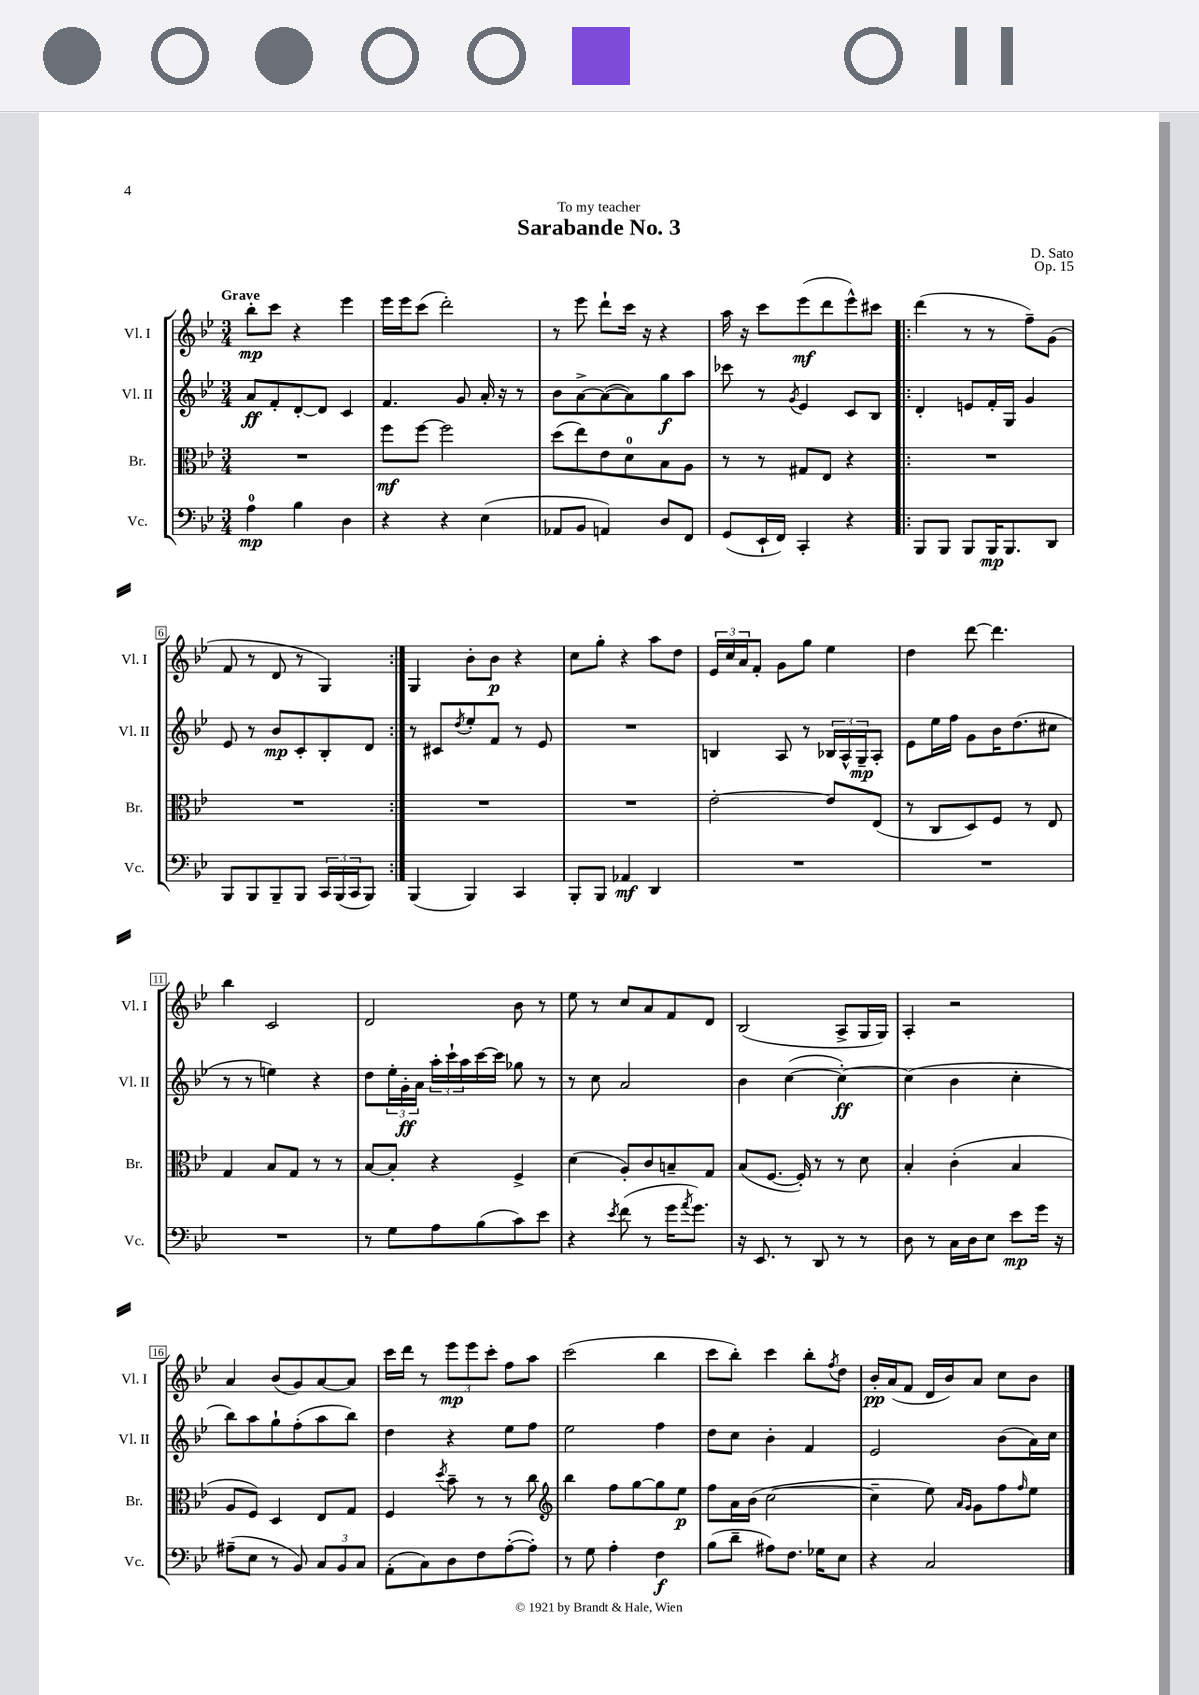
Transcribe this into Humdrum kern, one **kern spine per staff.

**kern	**kern	**kern	**kern
*staff4	*staff3	*staff2	*staff1
*clefF4	*clefC3	*clefG2	*clefG2
*k[b-e-]	*k[b-e-]	*k[b-e-]	*k[b-e-]
*M3/4	*M3/4	*M3/4	*M3/4
4A	2.r	8a	8bb-'
.	.	8f'	8ccc
4B-	.	[8d'	4r
.	.	8d]	.
4D	.	4c	4eee-
=	=	=	=
4r	8ff	4.f	16eee-
.	.	.	16eee-
.	[8ff	.	(8ccc
4r	2ff]	.	2ddd')
.	.	8g	.
(4E-	.	16a'	.
.	.	16r	.
.	.	8r	.
=	=	=	=
8AA-	(8dd	8b-	8r
8BB-	8ee-)	[8a^	8eee-
4AA)	8e-	(8a_	8ddd`
.	8d	8a])	16ccc
.	.	.	16r
8D	8B-	8gg	4r
8FF	8A	8aa	.
=	=	=	=
(8GG	8r	8ccc-	16aa
.	.	.	16r
16EE-`	8r	8r	8ccc
16FF)	.	.	.
.	.	8qg	.
4CC'	8G#	4e-	(8eee-
.	8E-	.	8ddd
4r	4r	8c	8eee-^^)
.	.	8B-	8ccc#
=!|:	=!|:	=!|:	=!|:
8BBB-	2.r	4d'	(4ddd
8BBB-	.	.	.
8BBB-	.	8e	8r
16BBB-	.	16f'	8r
8.BBB-	.	16G	.
.	.	4g	8ff~)
8DD	.	.	(8g
=	=	=	=
8BBB-	2.r	8e-	8f
8BBB-	.	8r	8r
8BBB-~	.	8b-	8d
8BBB-	.	8c'	8r
24CC	.	8B-'	4G)
(24BBB-	.	.	.
24CC	.	.	.
8BBB-)	.	8d	.
=:|!	=:|!	=:|!	=:|!
(4BBB-	2.r	8r	4G
.	.	8c#	.
.	.	8qdd	.
4BBB-)	.	8ee-'	8b-'
.	.	8f	8b-
4CC	.	8r	4r
.	.	8e-	.
=	=	=	=
8BBB-'	2.r	2.r	8cc
8BBB-	.	.	8gg'
4AA-	.	.	4r
4DD	.	.	8aa
.	.	.	8dd
=	=	=	=
2.r	[2e-'	4B	24e-
.	.	.	24cc
.	.	.	24a
.	.	.	8f'
.	.	8A	8g
.	.	8r	8gg
.	8e-]	24B-	4ee-
.	.	24A^^	.
.	.	24G~	.
.	(8E-	8A'	.
=	=	=	=
2.r	8r	8e-	4dd
.	8C	16ee-	.
.	.	16ff	.
.	8D)	8g	[8ddd
.	8F	16b-	4.ddd]
.	.	(8.dd	.
.	8r	.	.
.	8E-	8cc#	.
=	=	=	=
2.r	4G	8r	4bb-
.	.	8r	.
.	8B-	4ee)	2c
.	8G	.	.
.	8r	4r	.
.	8r	.	.
=	=	=	=
8r	[8B-	8dd	2d
8G	8B-']	24ee-'	.
.	.	24g'	.
.	.	24a	.
8A	4r	24aa'	.
.	.	24ccc`	.
.	.	24aa	.
(8B-	.	[16ccc	.
.	.	16ccc]	.
8c)	4F^	8gg-	8b-
8e-	.	8r	8r
=	=	=	=
4r	(4d	8r	8ee-
.	.	8cc	8r
8qe-	.	.	.
(8f	8A')	2a	8cc
8r	8c	.	8a
16g	8B~	.	8f
8qa	.	.	.
8.g)	.	.	.
.	8G	.	8d
=	=	=	=
16r	(8B-	4b-	(2B-
8.EE-	.	.	.
.	[8.F	.	.
8r	.	([4cc	.
.	16F'])	.	.
8DD	8r	.	.
8r	8r	4cc'_)	8A^
8r	8d	.	16G
.	.	.	16G)
=	=	=	=
8D	4B-'	(4cc]	4A'
8r	.	.	.
16C	(4c'	4b-	2r
16D	.	.	.
8E-	.	.	.
8e-	4B-	4cc'	.
16g	.	.	.
16r	.	.	.
=	=	=	=
(8A#~	8A	8bb-)	4a
8E-	8F)	8aa	.
8r	4D	8gg`	(8b-
8BB-)	.	(8ff'	8g)
12C	8E-	8aa	[8a
12BB-	.	.	.
.	8G	8bb-)	8a]
12C	.	.	.
=	=	=	=
(8AA'	4F	4dd	16ccc
.	.	.	16ddd
8C)	.	.	8r
.	8qdd	.	.
8D	8b-~	4r	12eee-
.	.	.	12eee-
8F	8r	.	.
.	.	.	12ccc'
([8A'	8r	8ee-	8ff
8A'])	8cc	8ff	8aa
=	=	=	=
*	*clefG2	*	*
8r	4bb-	2ee-	(2ccc
8G	.	.	.
4A'	8ff	.	.
.	[8gg	.	.
4F	8gg]	4ff	4bb-
.	8ee-	.	.
=	=	=	=
(8B-	8ff	8dd	8ccc
8d~	16a	8cc	8bb-')
.	(16b-	.	.
8A#)	[2cc	4b-'	4ccc
8.F	.	.	.
.	.	4f	8bb-'
16G-	.	.	.
.	.	.	8qff
8E-	.	.	8dd
=	=	=	=
4r	4cc~]	2e-	16b-'
.	.	.	(16a
.	.	.	8f
2C	8ee-)	.	16d
.	.	.	16b-)
.	16qqa	.	.
.	16qqg	.	.
.	8g	.	8a
.	8ff	(8b-	8cc
.	16qqff	.	.
.	8ee-	16a)	8b-
.	.	16cc	.
==	==	==	==
*-	*-	*-	*-
